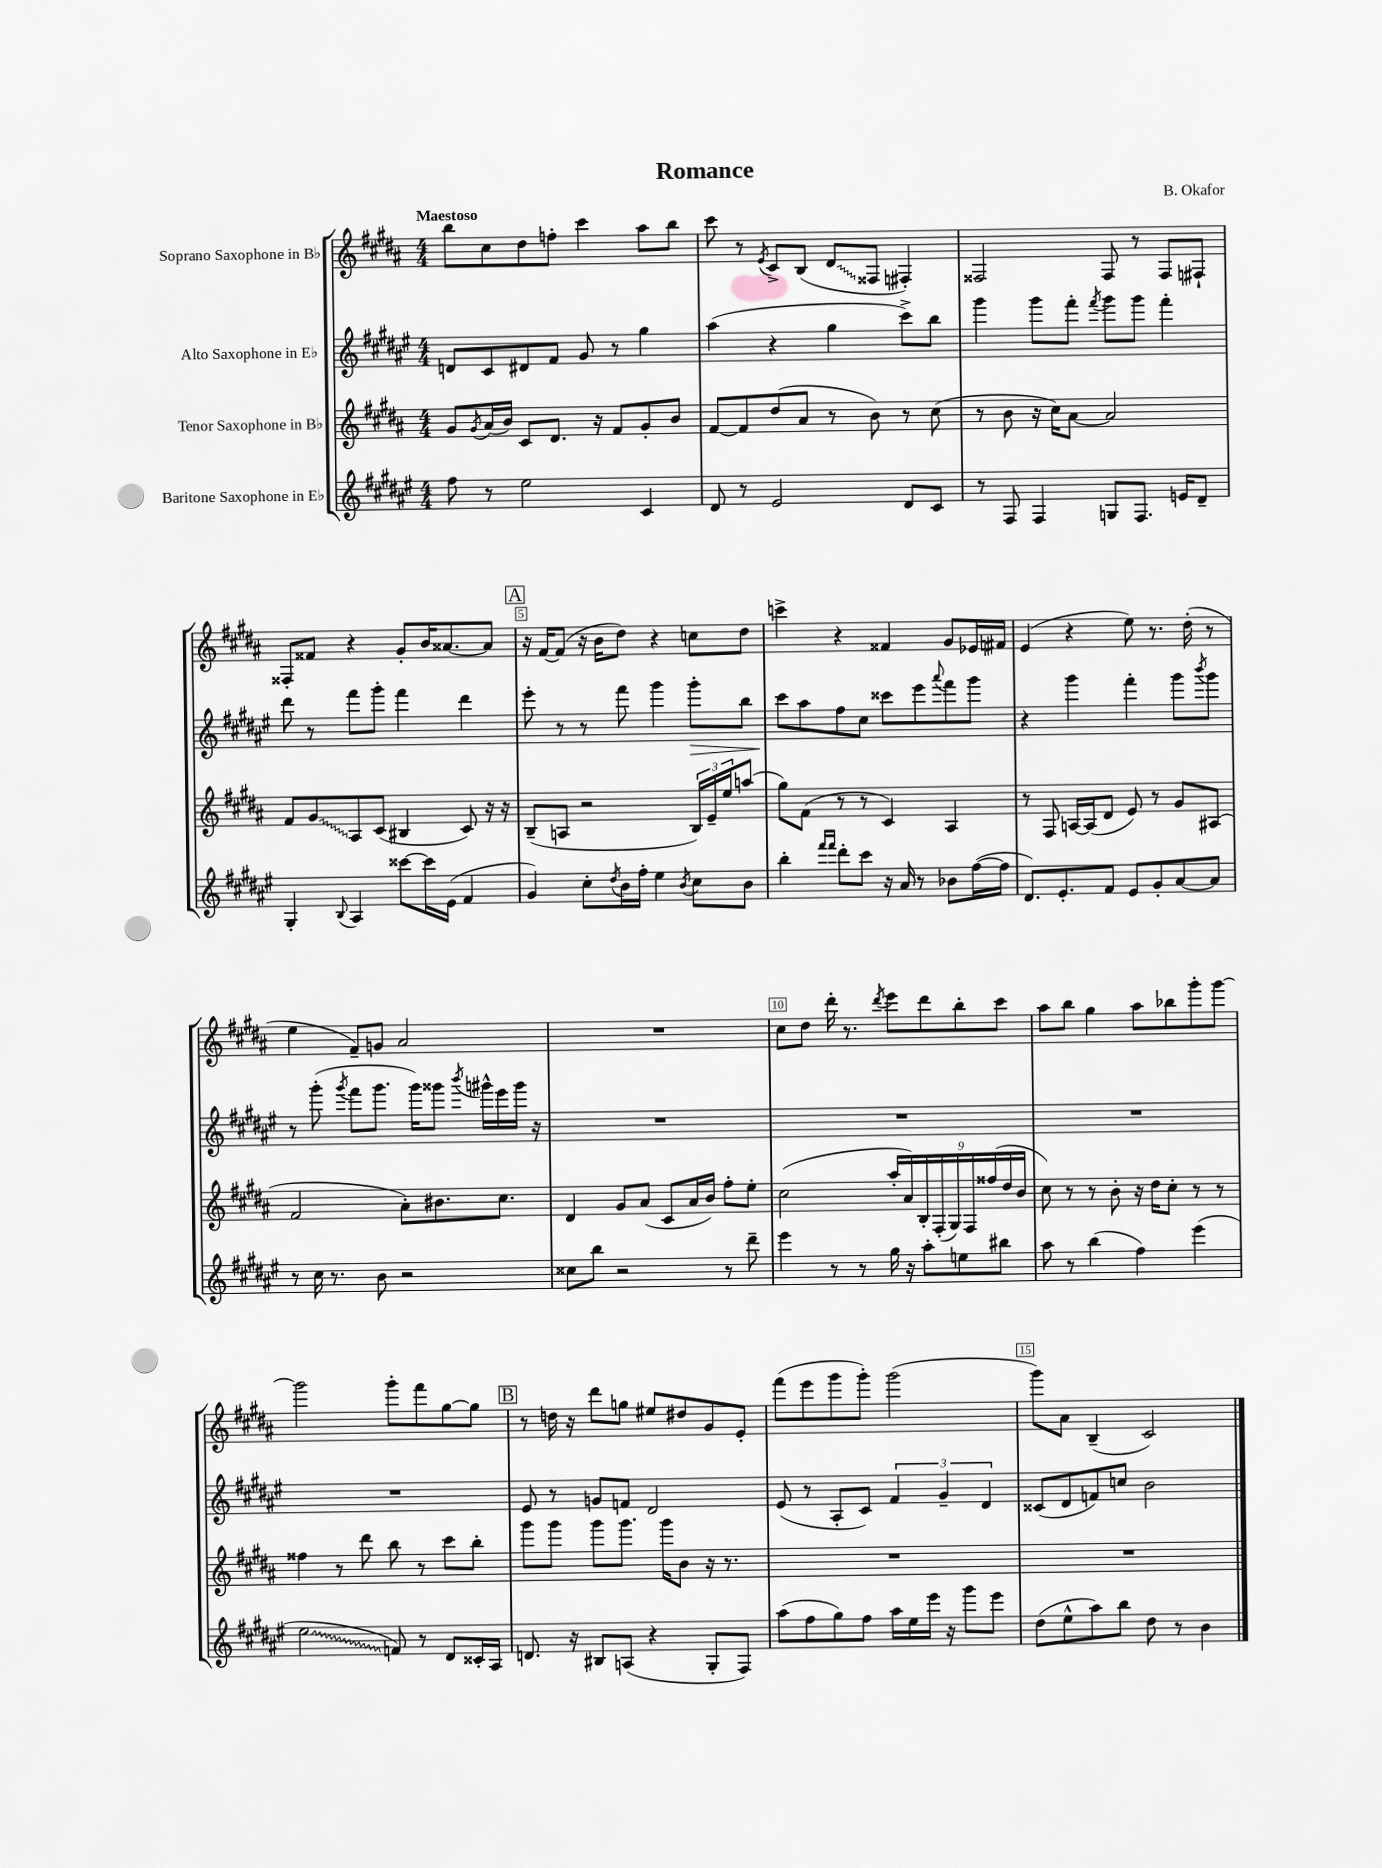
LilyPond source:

\header { title = "Romance" composer = "B. Okafor" }
<<
\new StaffGroup <<
\new Staff = "s0" \with { instrumentName = "Soprano Saxophone in Bb" } {
    \clef treble \key b \major \numericTimeSignature \time 4/4 \tempo "Maestoso"
    b''8 cis''8 dis''8 f''8-. cis'''4 ais''8 b''8 |
    cis'''8 r8 \acciaccatura { e'8 } cis'8-> b8( \once \override Glissando.style = #'zigzag dis'8\glissando fisis8 fis4-.) |
    fisis2 fisis8 r8 fisis8 fis8-! |
    fisis8-. fisis'8 r4 gis'8-. b'16 aisis'8.~ aisis'8 |
    \mark \markup { \box "A" } r16 fis'16~ fis'8( r16 b'16 dis''8) r4 c''8 dis''8 |
    c'''4-> r4 fisis'4 gis'8 ees'16 fis'16 |
    e'4( r4 e''8) r8. dis''16-.( r8 |
    e''4 fis'8--) g'8 ais'2 |
    R1 |
    cis''8 dis''8 dis'''16-. r8. \acciaccatura { dis'''8 } e'''8 dis'''8 b''8-. cis'''8 |
    ais''8 b''8 gis''4 ais''8 bes''8 gis'''8-. gis'''8~ |
    gis'''2 gis'''8-. fis'''8 gis''8~ gis''8 |
    \mark \markup { \box "B" } r8 d''16 r16 dis'''8 g''8 eis''8 dis''8 gis'8 e'8-. |
    fis'''8( e'''8 gis'''8 gis'''8-.) gis'''2( |
    gis'''8) ais'8 b4--( cis'2) \bar "|." |
}
\new Staff = "s1" \with { instrumentName = "Alto Saxophone in Eb" } {
    \clef treble \key fis \major \numericTimeSignature \time 4/4
    d'8 cis'8 dis'8 fis'8 gis'8 r8 gis''4 |
    ais''4( r4 gis''4 cis'''8->) b''8 |
    gis'''4 gis'''8 fis'''8-. \acciaccatura { fis'''8 } gis'''8 gis'''8 fis'''4-. |
    dis'''8 r8 fis'''8 gis'''8-. fis'''4 dis'''4 |
    \mark \markup { \box "A" } eis'''8-. r8 r8 fis'''8 gis'''4 gis'''8-.\> b''8 |
    cis'''8\! ais''8 fis''8 cis''8 cisis'''8 eis'''8 \appoggiatura { ais'''8 } fis'''8 gis'''8 |
    r4 gis'''4 fis'''4-. gis'''8 \acciaccatura { b'''8 } gis'''8 |
    r8 gis'''8-.( \acciaccatura { gis'''8 } fis'''8 gis'''8. gis'''16) gisis'''8 \acciaccatura { b'''8 } gis'''16-^ eis'''16 gis'''16 r16 |
    R1 |
    R1 |
    R1 |
    R1 |
    \mark \markup { \box "B" } eis'8 r8 g'8 f'8 dis'2 |
    eis'8( r8 ais8-. cis'8) \tuplet 3/2 { fis'4 gis'4-- dis'4 } |
    cisis'8( dis'8 f'8) c''8 b'2 \bar "|." |
}
\new Staff = "s2" \with { instrumentName = "Tenor Saxophone in Bb" } {
    \clef treble \key b \major \numericTimeSignature \time 4/4
    gis'8 \acciaccatura { gis'8 } ais'16( b'16) cis'8 dis'8. r16 fis'8 gis'8-. b'8 |
    fis'8~ fis'8 dis''8( ais'8 r8 b'8) r8 cis''8( |
    r8 b'8 r16 cis''16) ais'8~ ais'2 |
    fis'8 \once \override Glissando.style = #'zigzag gis'8\glissando ais8 cis'8( bis4 cis'8) r16 r16 |
    \mark \markup { \box "A" } b8--( a8 r2 \tuplet 3/2 { b16) e'16-- e''16 } a''8( |
    gis''8) fis'8( r8 r8 cis'4) ais4 |
    r8 fis8 a16~ a16( dis'8 e'8) r8 gis'8 ais8( |
    fis'2 ais'8-.) bis'8. cis''8. |
    dis'4 gis'8 ais'8( cis'8 ais'16 b'16) fis''8-. e''8-. |
    cis''2( \tuplet 9/8 { ais''16-. ais'16) b16-. fis16-.( gis16) fis16 fisis''16( dis''16 b'16 } |
    cis''8) r8 r8 b'8-. r16 dis''16 cis''8-. r8 r8 |
    fisis''4 r8 dis'''8 b''8 r8 cis'''8 b''8-. |
    \mark \markup { \box "B" } gis'''8 gis'''8 gis'''8 gis'''8. gis'''16 b'8 r16 r8. |
    R1 |
    R1 \bar "|." |
}
\new Staff = "s3" \with { instrumentName = "Baritone Saxophone in Eb" } {
    \clef treble \key fis \major \numericTimeSignature \time 4/4
    fis''8 r8 eis''2 cis'4 |
    dis'8 r8 eis'2 dis'8 cis'8 |
    r8 fis8 fis4 g8 fis8. e'16 dis'8-- |
    gis4-. \appoggiatura { b8 } ais4 cisis'''8~ cisis'''16 eis'16( fis'4 |
    \mark \markup { \box "A" } gis'4) cis''8-. \acciaccatura { dis''8 } b'16 fis''16-. eis''4 \acciaccatura { b'8 } cis''8 b'8 |
    b''4-. \grace { fis'''16 fis'''16 } dis'''8-. cis'''8 r16 ais'16 r8 bes'8 fis''16~( fis''16 |
    dis'8.) eis'8.-. fis'8 eis'8 gis'8-. ais'8~ ais'8 |
    r8 cis''16 r8. b'8 r2 |
    cisis''8 b''8 r2 r8 dis'''8-- |
    eis'''4 r8 r8 gis''16 r16 ais''8-. e''8 bis''8 |
    ais''8 r8 b''4( fis''4) eis'''4( |
    \once \override Glissando.style = #'zigzag eis''2\glissando f'8) r8 dis'8 cisis'16-. ais16 |
    \mark \markup { \box "B" } d'8. r16 bis8 a8( r4 gis8-. fis8) |
    ais''8( fis''8 gis''8) fis''8 ais''16 eis''16 eis'''16 r16 gis'''8 eis'''8 |
    dis''8( eis''8-^ ais''8) b''8 dis''8 r8 b'4 \bar "|." |
}
>>
>>
\layout { \context { \Score \override BarNumber.break-visibility = ##(#f #t #t) barNumberVisibility = #(every-nth-bar-number-visible 5) \override BarNumber.stencil = #(make-stencil-boxer 0.1 0.3 ly:text-interface::print) } }
